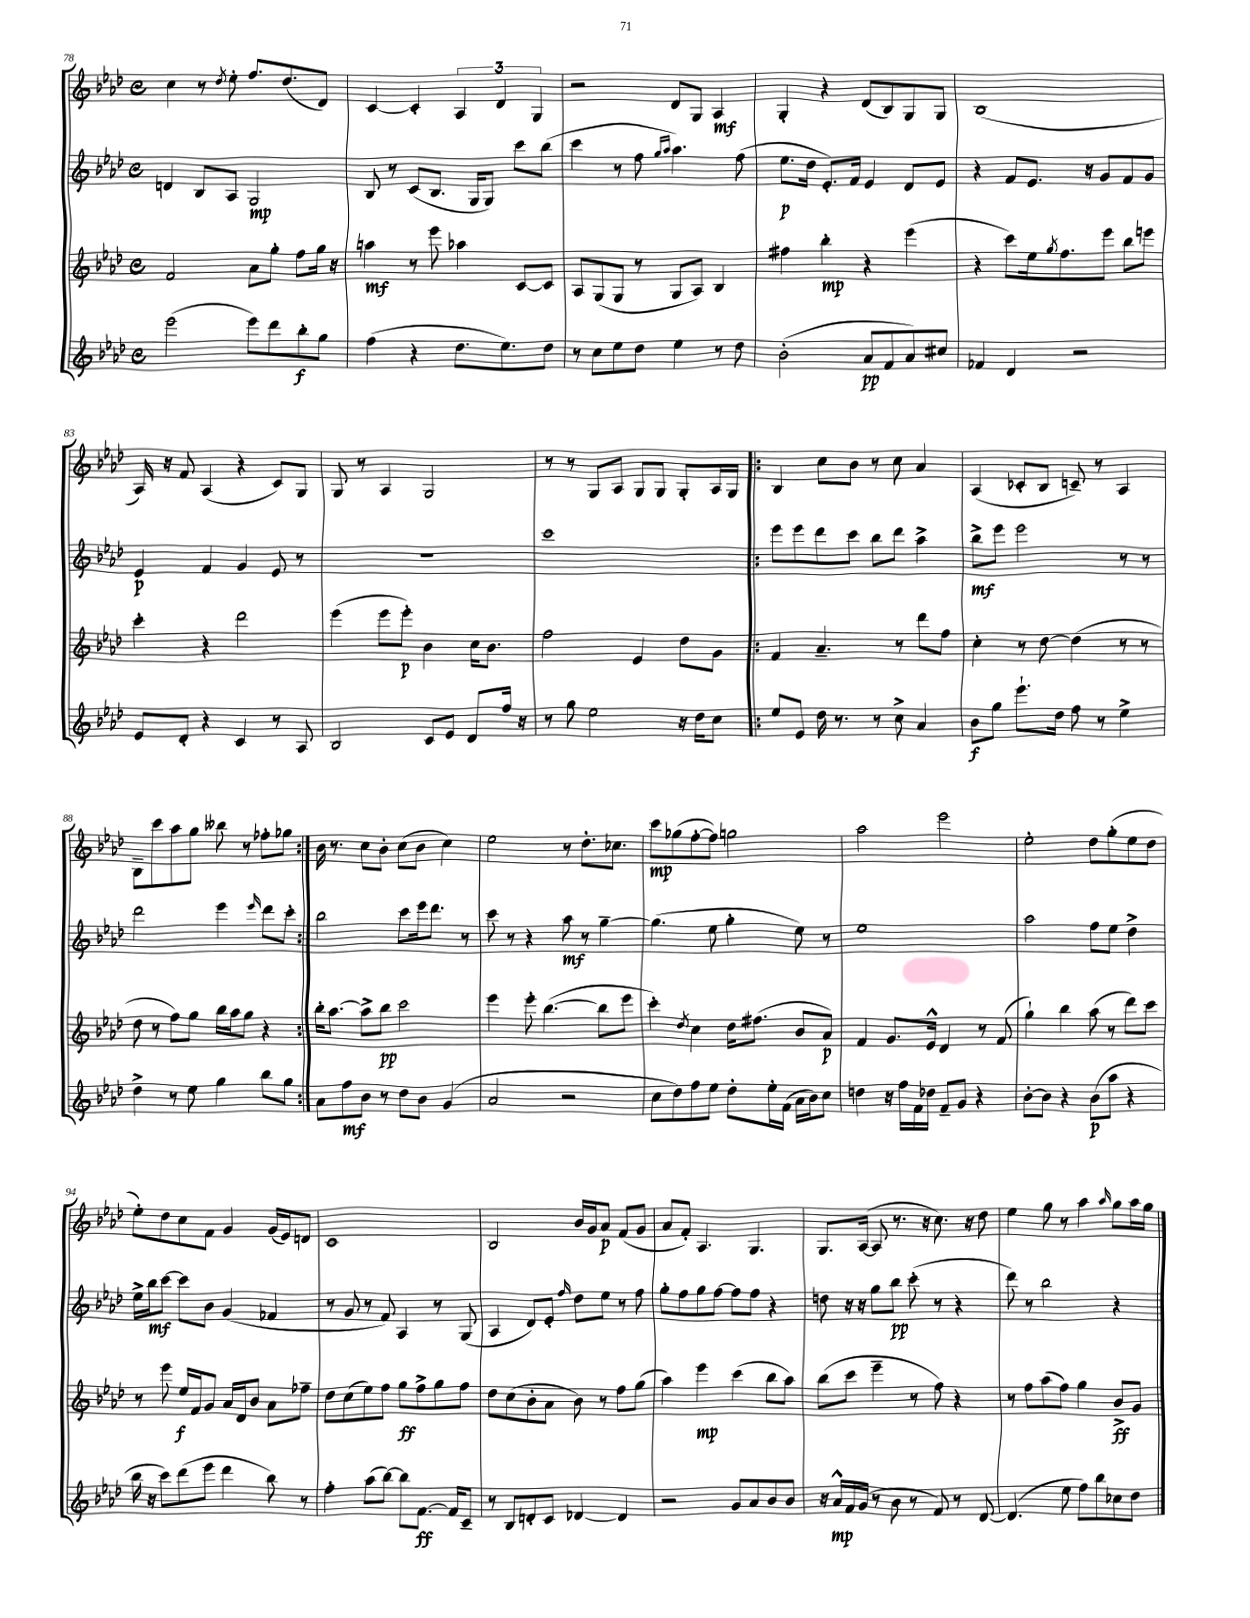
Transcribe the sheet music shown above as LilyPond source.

<<
\new StaffGroup <<
\new Staff = "s0" {
    \clef treble \key aes \major \defaultTimeSignature \time 4/4
    c''4 r8 \acciaccatura { des''8 } ees''8-. f''8. des''8.( des'8) |
    c'4~ c'4-. \tuplet 3/2 { aes4 des'4 g4 } |
    r2 des'8 g8 aes4\mf |
    g4-. r4 des'8( bes8) g8 g8 |
    bes1( |
    aes16) r16 f'8 aes4( r4 c'8) g8 |
    g8 r8 aes4 g2 |
    r8 r8 g8 aes8 g8 g8 g8-. aes16 g16 |
    \repeat volta 2 { bes4 c''8 bes'8 r8 c''8 aes'4 |
    aes4( ces'8-. bes8 c'8--) r8 aes4 |
    bes8-- c'''8 aes''8 g''8 beses''8 r8 fes''8-. ges''8 | }
    bes'16 r8. c''8 bes'8-. c''8( bes'8 c''4) |
    ees''2 r8 des''8.-. ces''8. |
    c'''8\mp ges''8( f''8~-. f''8) g''2 |
    aes''2 ees'''2 |
    ees''2-. des''8 g''8-.( ees''8 des''8 |
    ees''8-.) des''8 c''8 f'8 g'4 g'16( ees'16) d'8 |
    c'1 |
    bes2 bes'16 g'16 aes'8\p f'8( g'8 |
    aes'8 f'8-.) aes4. g4. |
    g8. aes16~( aes8 r8. r16 c''8.) r16 des''8 |
    ees''4 g''8 r8 aes''4 \grace { aes''16 } g''8 aes''16 g''16 \bar "|." |
}
\new Staff = "s1" {
    \clef treble \key aes \major \defaultTimeSignature \time 4/4
    d'4 bes8 aes8 g2\mp |
    bes8 r8 c'8( bes8. g16 g8) c'''8 bes''8( |
    c'''4 r8 f''8 \grace { g''16 aes''16 } aes''4.) f''8( |
    ees''8.\p des''16 ees'8.-.) f'16 ees'4 des'8 ees'8 |
    r4 f'8 ees'8. r16 g'8 f'8 g'8 |
    ees'4\p f'4 g'4 ees'8 r8 |
    R1 |
    c'''1 |
    \repeat volta 2 { ees'''8 ees'''8 des'''8 c'''8 bes''8 des'''8 aes''4-> |
    bes''8->\mf ees'''8 ees'''2 r8 r8 |
    des'''2 ees'''4 \grace { ees'''16 } des'''8 c'''8-. | }
    bes''2 c'''8 ees'''16 des'''8. r8 |
    c'''8 r8 r4 aes''8\mf r8 g''4~-- |
    g''4.( ees''8 g''4-. ees''8) r8 |
    ees''1 |
    aes''2 f''8 ees''8 des''4-> |
    ees''16-> bes''16\mf c'''8~ c'''8 bes'8 g'4( fes'4 |
    r8 g'8 r8 f'8) aes4 r8 g8( |
    aes4 des'8) ees'8-. \grace { f''16 } des''8 ees''8 r8 f''8 |
    g''8-. f''8 g''8 f''8~ f''8 f''8 r4 |
    d''8 r16 r16 g''8 bes''8\pp c'''8-.( r8 r4 |
    des'''8) r8 bes''2 r4 \bar "|." |
}
\new Staff = "s2" {
    \clef treble \key aes \major \defaultTimeSignature \time 4/4
    f'2 aes'8 g''8-. f''8 g''16 r16 |
    a''4\mf r8 ees'''8 aes''4 c'8~ c'8 |
    aes8 g8( g8 r8 g8 aes8) bes4 |
    fis''4 bes''4-.\mp r4 ees'''4( |
    r4 c'''8) ees''16 \acciaccatura { g''8 } f''8. ees'''8 bes''8 e'''8 |
    c'''4-. r4 des'''2 |
    ees'''4( ees'''8 ees'''8-.\p) bes'4 c''16 bes'8. |
    f''2 ees'4 des''8 g'8 |
    \repeat volta 2 { f'4 aes'4.-- r8 des'''8 f''8 |
    c''4-. r8 des''8~ des''4( r8 r8 |
    des''8 r8 f''8) g''8 bes''16 aes''16 g''8 r4 | }
    bes''16-. aes''8.~ aes''8-> bes''8\pp c'''2 |
    ees'''4 ees'''8-. bes''4.~( bes''8 ees'''8 |
    c'''4-.) \acciaccatura { des''8 } c''4 des''16 fis''8.( bes'8 aes'8\p) |
    f'4 g'8. ees'16-^ des'4 r8 f'8( |
    g''4-!) bes''4 aes''8( r8 des'''8) c'''8 |
    r8 ees'''8 ees''16\f f'16 g'8 aes'16 des'16 bes'8 aes'8 fes''8-- |
    des''8 c''8( ees''8) f''8 g''8\ff f''8-> g''8 f''8 |
    des''8 c''8( bes'8-. aes'8 bes'8) r8 f''8 g''8( |
    aes''4) ees'''4\mp c'''4( bes''8 aes''8) |
    bes''8( c'''8 ees'''4-- r8 f''8) r4 |
    r8 f''8 aes''8( f''8) g''4 bes'8->\ff g'8 \bar "|." |
}
\new Staff = "s3" {
    \clef treble \key aes \major \defaultTimeSignature \time 4/4
    ees'''2( ees'''8) des'''8 bes''8-.\f g''8 |
    f''4( r4 des''8. ees''8.) des''8 |
    r8 c''8 ees''8 des''8 ees''4 r8 des''8 |
    bes'2-.( aes'8\pp f'8 aes'8) cis''8 |
    fes'4 des'4 r2 |
    ees'8 des'8-. r4 c'4 r8 aes8 |
    bes2 c'8 ees'8 des'8 f''16 r16 |
    r8 g''8 ees''2 r16 des''16 c''8 |
    \repeat volta 2 { ees''8 ees'8 des''16 r8. r8 c''8-> aes'4 |
    bes'8\f g''8 ees'''8.-! des''16 f''8 r8 ees''4-> |
    des''4-> r8 ees''8 g''4 bes''8 g''8 | }
    aes'8 f''8\mf bes'8 r8 des''8 bes'8 g'4( |
    aes'2 r2 |
    c''8 des''8) f''8 ees''8 des''8-. ees''16-. f'16( aes'16 bes'16) c''8 |
    d''4 r16 f''16 f'16 des''16 f'8-- g'8 r4 |
    bes'8~-. bes'8 r4 bes'8\p( aes''8 r4 |
    bes''16 r16 c'''8) des'''8( ees'''8 des'''4 bes''8) r8 |
    f''4-. aes''8( bes''8~) bes''8 f'8.~\ff f'16 c'8-- |
    r8 bes8 d'8-. c'8 des'4~ des'4 |
    r2 g'8 aes'8 bes'8 bes'8 |
    r16 aes'16-^\mp f'16 g'16( r8 bes'8 r8 f'8) r8 des'8~ |
    des'4.( ees''8 f''8) bes''8 ces''8 des''8 \bar "|." |
}
>>
>>
\layout { \context { \Score currentBarNumber = #78 } }
